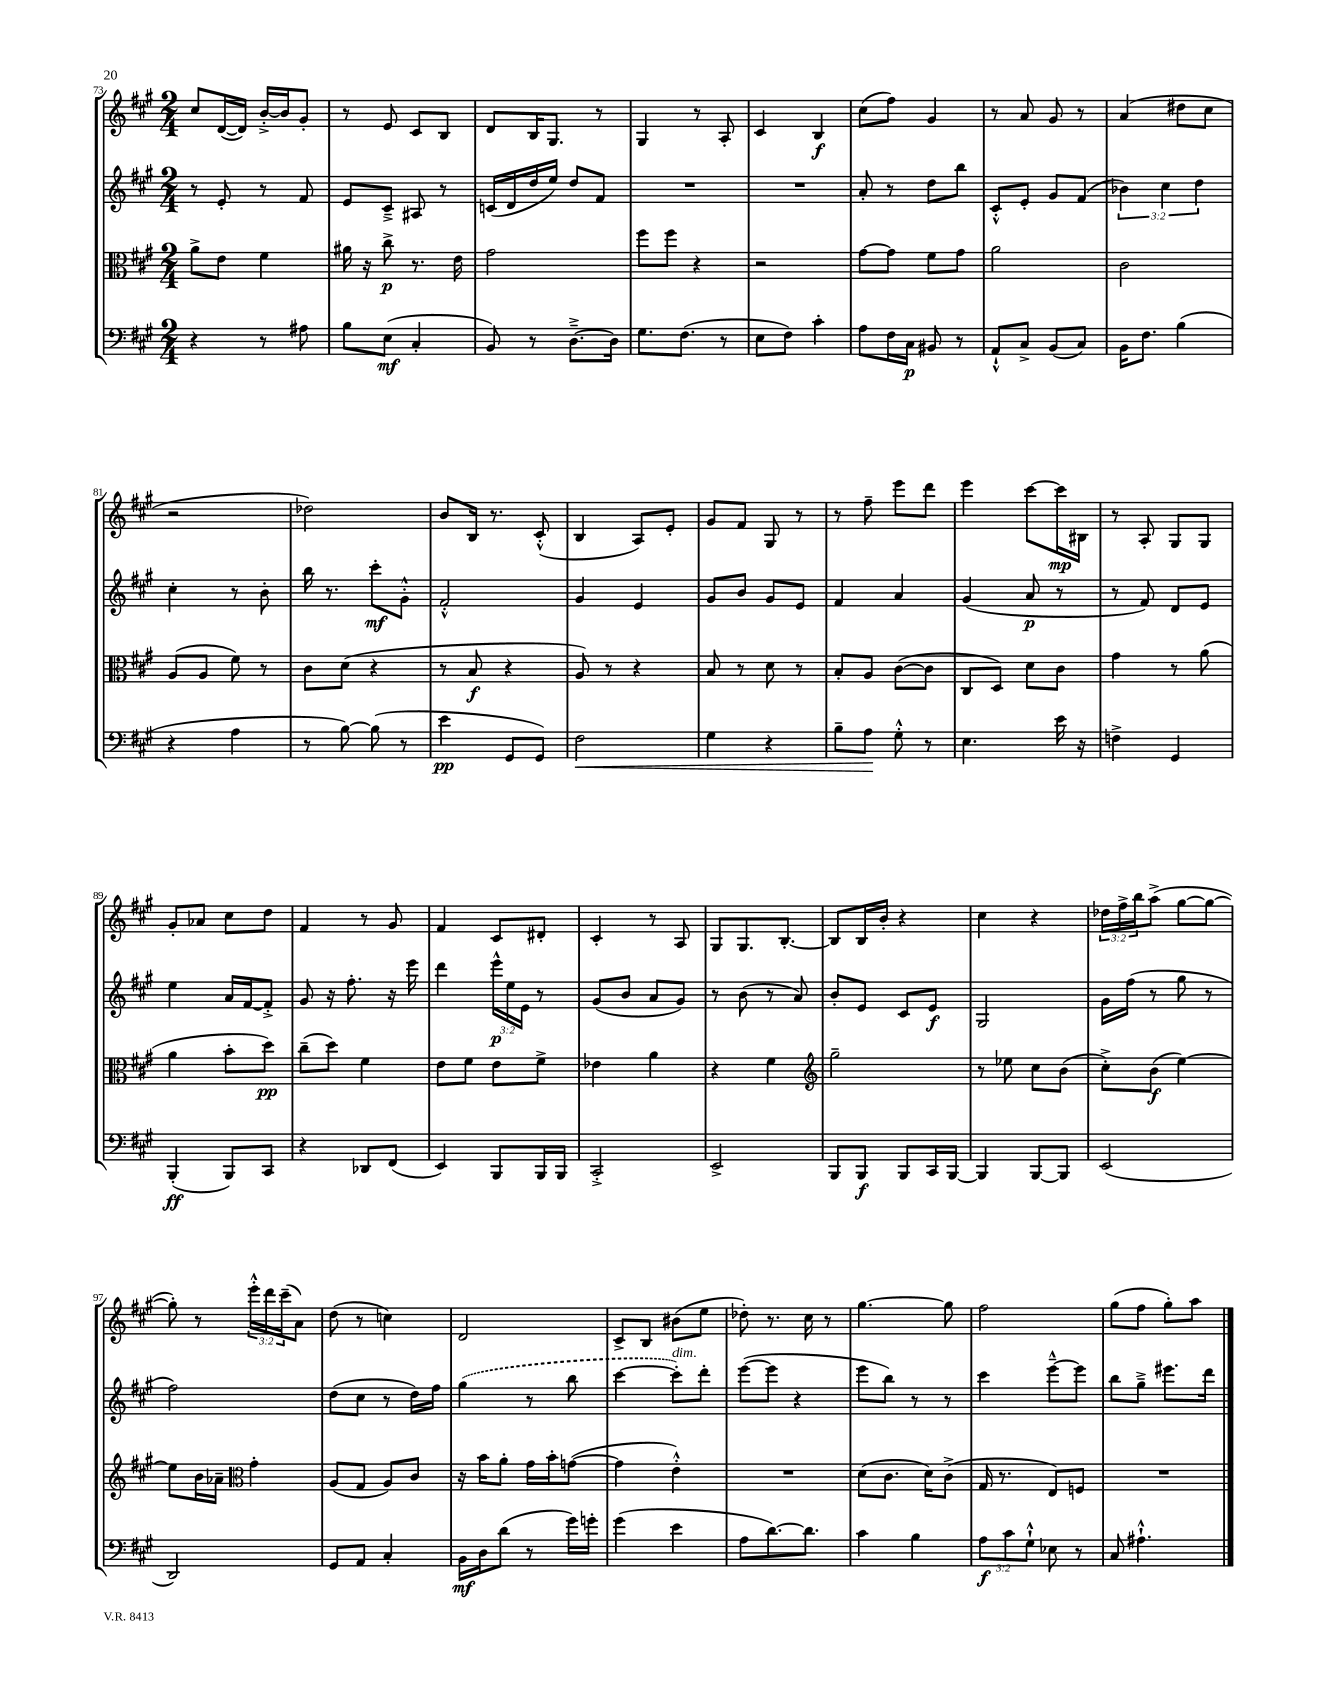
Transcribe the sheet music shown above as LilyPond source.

<<
\new StaffGroup <<
\new Staff = "s0" {
    \clef treble \key a \major \numericTimeSignature \time 2/4 \override Staff.TupletNumber.text = #tuplet-number::calc-fraction-text
    cis''8 d'16~( d'16) b'16~-.-> b'16 gis'8-. |
    r8 e'8 cis'8 b8 |
    d'8 b16 gis8. r8 |
    gis4 r8 a8-. |
    cis'4 b4\f |
    cis''8( fis''8) gis'4 |
    r8 a'8 gis'8 r8 |
    a'4( dis''8 cis''8 |
    r2 |
    des''2) |
    b'8 b16 r8. cis'8-.-^( |
    b4 a8) e'8-. |
    gis'8 fis'8 gis8 r8 |
    r8 fis''8-- e'''8 d'''8 |
    e'''4 cis'''8~ cis'''16\mp bis16 |
    r8 a8-. gis8 gis8 |
    gis'8-. aes'8 cis''8 d''8 |
    fis'4 r8 gis'8 |
    fis'4 cis'8 dis'8-. |
    cis'4-. r8 a8 |
    gis8 gis8. b8.~-. |
    b8 b16 b'16-. r4 |
    cis''4 r4 |
    \tuplet 3/2 { des''16 fis''16-> b''16 } a''8->( gis''8~ gis''8~ |
    gis''8-.) r8 \tuplet 3/2 { e'''16-.-^ d'''16 cis'''16--( } a'8) |
    d''8( r8 c''4) |
    d'2 |
    cis'8-> b8 bis'8( e''8 |
    des''8-.) r8. cis''16 r8 |
    gis''4.~ gis''8 |
    fis''2 |
    gis''8( fis''8 gis''8-.) a''8 \bar "|." |
}
\new Staff = "s1" {
    \clef treble \key a \major \numericTimeSignature \time 2/4 \override Staff.TupletNumber.text = #tuplet-number::calc-fraction-text
    r8 e'8-. r8 fis'8 |
    e'8 cis'8---> ais8 r8 |
    c'16( d'16 d''16 e''16) d''8 fis'8 |
    R2 |
    R2 |
    a'8-. r8 d''8 b''8 |
    cis'8-.-^ e'8-. gis'8 fis'8( |
    \tuplet 3/2 { bes'4) cis''4 d''4 } |
    cis''4-. r8 b'8-. |
    b''16 r8. cis'''8-.\mf gis'8-.-^ |
    fis'2-.-^ |
    gis'4 e'4 |
    gis'8 b'8 gis'8 e'8 |
    fis'4 a'4 |
    gis'4( a'8\p r8 |
    r8 fis'8) d'8 e'8 |
    e''4 a'16 fis'16~ fis'8-.-> |
    gis'8 r16 fis''8.-. r16 e'''16 |
    d'''4 \tuplet 3/2 { e'''16-^\p e''16 e'16 } r8 |
    gis'8( b'8 a'8 gis'8) |
    r8 b'8( r8 a'8) |
    b'8-. e'8 cis'8 e'8\f |
    gis2 |
    gis'16 fis''16( r8 gis''8 r8 |
    fis''2) |
    d''8( cis''8 r8 d''16) fis''16 |
    \once \slurDashed gis''4( r8 b''8 |
    cis'''4~ cis'''8-.^\markup { \italic "dim." }) d'''8-. |
    e'''8~( e'''8 r4 |
    e'''8 b''8) r8 r8 |
    cis'''4 e'''8~---^ e'''8 |
    b''8 gis''8---> eis'''8. d'''16 \bar "|." |
}
\new Staff = "s2" {
    \clef alto \key a \major \numericTimeSignature \time 2/4
    a'8-> e'8 fis'4 |
    ais'16 r16 cis''8->\p r8. e'16 |
    gis'2 |
    fis''8 fis''8 r4 |
    r2 |
    gis'8~ gis'8 fis'8 gis'8 |
    a'2 |
    cis'2 |
    a8( a8 fis'8) r8 |
    cis'8 d'8( r4 |
    r8 b8\f r4 |
    a8) r8 r4 |
    b8 r8 d'8 r8 |
    b8-. a8 cis'8~( cis'8 |
    cis8 d8) d'8 cis'8 |
    gis'4 r8 a'8( |
    a'4 b'8-. d''8\pp) |
    cis''8--( d''8) fis'4 |
    e'8 fis'8 e'8 fis'8-> |
    ees'4 a'4 |
    r4 fis'4 |
    \clef treble gis''2-- |
    r8 ees''8 cis''8 b'8( |
    cis''8-.->) b'8\f( e''4~) |
    e''8 b'16 aes'16-- \clef alto gis'4-. |
    a8( gis8 a8) cis'8 |
    r16 b'16 a'8-. gis'16 b'16-. g'8~( |
    g'4 e'4-.-^) |
    R2 |
    d'8( cis'8. d'16) cis'8->( |
    gis16 r8. e8) f8 |
    R2 \bar "|." |
}
\new Staff = "s3" {
    \clef bass \key a \major \numericTimeSignature \time 2/4 \override Staff.TupletNumber.text = #tuplet-number::calc-fraction-text
    r4 r8 ais8 |
    b8 e8\mf( cis4-. |
    b,8) r8 d8.~---> d16 |
    gis8. fis8.( r8 |
    e8 fis8) cis'4-. |
    a8 fis16 cis16\p bis,8 r8 |
    a,8-!-^ cis8-> b,8( cis8) |
    b,16 fis8. b4( |
    r4 a4 |
    r8 b8~) b8( r8 |
    e'4\pp gis,8 gis,8) |
    fis2\< |
    gis4 r4 |
    b8-- a8\! gis8-.-^ r8 |
    e4. e'16 r16 |
    f4-> gis,4 |
    b,,4-.\ff( b,,8) cis,8 |
    r4 des,8 fis,8( |
    e,4) b,,8 b,,16 b,,16 |
    cis,2-.-> |
    e,2-> |
    b,,8 b,,8\f b,,8 cis,16 b,,16~ |
    b,,4 b,,8~ b,,8 |
    e,2( |
    d,2) |
    gis,8 a,8 cis4-. |
    b,16\mf d16 d'8( r8 gis'16) g'16-. |
    gis'4( e'4 |
    a8 d'8.~) d'8. |
    cis'4 b4 |
    \tuplet 3/2 { a8\f cis'8 gis8-!-^ } ees8 r8 |
    cis8 ais4.-!-^ \bar "|." |
}
>>
>>
\layout { \context { \Score currentBarNumber = #73 } }
